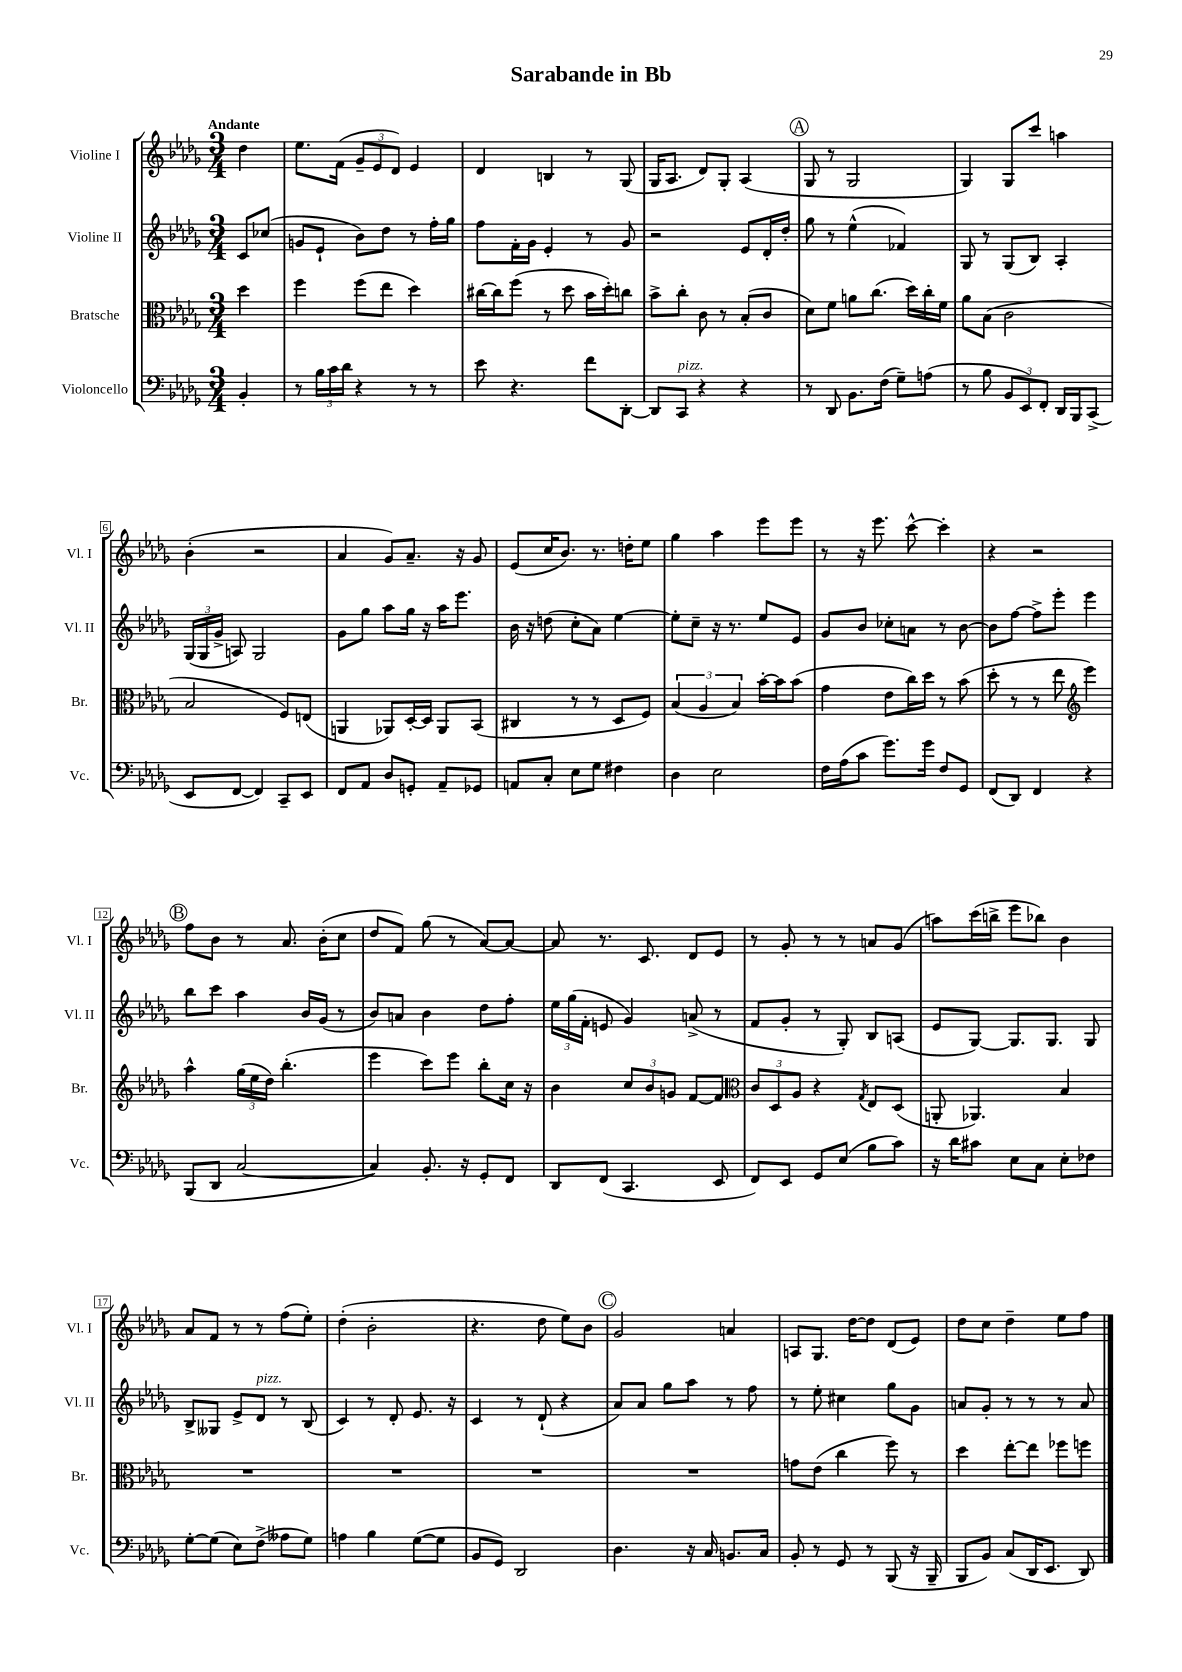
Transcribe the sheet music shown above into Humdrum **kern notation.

**kern	**kern	**kern	**kern
*staff4	*staff3	*staff2	*staff1
*clefF4	*clefC3	*clefG2	*clefG2
*k[b-e-a-d-g-]	*k[b-e-a-d-g-]	*k[b-e-a-d-g-]	*k[b-e-a-d-g-]
*M3/4	*M3/4	*M3/4	*M3/4
4BB-'/	4dd-\	8c/L	4dd-\
.	.	(8cc-/J	.
=	=	=	=
8r	4ff\	8g/L	8.ee-\L
24B-\LL	.	8e-`/J	.
24c\	.	.	.
.	.	.	(16f\Jk
24d-\JJ	.	.	.
4r	(8ff\L	8b-\L)	12g-~/L
.	.	.	12e-/
.	8ee-\J	8dd-\J	.
.	.	.	12d-/J)
8r	4dd-\)	8r	4e-/
8r	.	16ff'\LL	.
.	.	16gg-\JJ	.
=	=	=	=
8e-\	[16cc#\LL	8ff\L	4d-/
.	16cc#\]J	.	.
4.r	(8ff\J	16f'\L	.
.	.	16g-\JJ	.
.	8r	4e-'/	4B/
.	8dd-\	.	.
8f\L	16b-\LL	8r	8r
.	16dd-'\J)	.	.
[8DD-'\J	8cc\J	8g-/	(8G-/
=	=	=	=
8DD-/]L	8b-^\L	2r	16G-/LK
.	.	.	8.A-/J
8CC/J	8cc'\J	.	.
4r	8c\	.	8d-/L)
.	8r	.	8G-'/J
4r	(8B-'/L	8e-/L	(4A-/
.	8c/J	16d-'/L	.
.	.	16dd-'/JJ	.
=	=	=	=
8r	8d-\L)	8gg-\	8G-/
8DD-/	8f\J	8r	8r
8.BB-\L	8a\L	(4ee-^^\	2G-/
.	(8.cc\J	.	.
(16F\Jk	.	.	.
8G-~\L)	.	4f-/)	.
.	16dd-\LL)	.	.
(8A\J	16cc'\	.	.
.	16f\JJ	.	.
=	=	=	=
8r	8a-\L	8G-/	4G-/)
8B-\	(8B-\J	8r	.
12BB-/L	2c\	(8G-/L	8G-/L
12EE-/)	.	.	.
.	.	8B-/J)	8ccc/J
12FF'/J	.	.	.
16DD-/LL	.	4A-'/	4aa\
16BBB-/J	.	.	.
(8CC^/J	.	.	.
=	=	=	=
8EE-/L	2B-/	(24G-/LL	(4b-'\
.	.	24G-/	.
.	.	24g-^/JJ	.
[8FF/J	.	8A/)	.
4FF/])	.	2G-/	2r
8CC~/L	8F/L)	.	.
8EE-/J	(8E/J	.	.
=	=	=	=
8FF/L	4AA/	8g-\L	4a-/
8AA-/J	.	8gg-\J	.
8D-/L	8AA-/L)	8aa-\L	8g-/L)
8GG'/J	[16D-'/L	16gg-\Jk	8.a-~/J
.	16D-/]JJ	16r	.
8AA-~/L	8AA-/L	16aa-\LK	.
.	.	8.eee-\J	16r
8GG-/J	(8BB-/J	.	8g-/
=	=	=	=
8AA/L	4C#/	16b-\	(8e-/L
.	.	16r	.
8C'/J	.	(8dd\	16cc/K
.	.	.	8.b-/J)
8E-\L	8r	8cc'\L	.
8G-\J	8r	8a-\J)	8.r
4F#\	8D-/L	[4ee-\	.
.	.	.	16dd'\LK
.	8F/J)	.	8ee-\J
=	=	=	=
4D-\	(6B-/	8ee-'\]L	4gg-\
.	.	8cc~\J	.
.	6A-/	.	.
2E-\	.	16r	4aa-\
.	.	8.r	.
.	6B-/)	.	.
.	[16b-'\LL	8ee-/L	8eee-\L
.	16b-\]J	.	.
.	(8b-\J	8e-/J	8eee-\J
=	=	=	=
16F\LL	4g-\	8g-/L	8r
(16A-\J	.	.	.
8c\J	.	8b-/J	16r
.	.	.	8.eee-\
8.g-\L)	8e-\L	8cc-'\L	.
.	16cc\L)	8a\J	[8ccc^^\
16g-\Jk	16dd-\JJ	.	.
8F/L	8r	8r	4ccc'\]
8GG-/J	(8b-\	[8b-\	.
=	=	=	=
(8FF/L	8dd-'\	8b-\]L	4r
8DD-/J)	8r	[8ff\J	.
4FF/	8r	8ff^\]L	2r
.	8ee-\	8eee-'\J	.
*	*clefG2	*	*
4r	4eee-\)	4eee-\	.
=	=	=	=
(8BBB-/L	4aa-^^\	8bb-\L	8ff\L
8DD-/J	.	8ccc\J	8b-\J
[2C/	(24gg-\LL	4aa-\	8r
.	24ee-\	.	.
.	24dd-\JJ)	.	.
.	(4.bb-'\	.	8.a-/
.	.	16b-/LL	.
.	.	(16g-/JJ	(16b-'\LK
.	.	8r	8cc\J
=	=	=	=
4C/])	4eee-\	8b-/L)	8dd-/L
.	.	8a/J	8f/J)
8.BB-'/	8ccc\L)	4b-\	(8gg-\
.	8eee-\J	.	8r
16r	.	.	.
8GG-'/L	8bb-'\L	8dd-\L	[8a-/L)
8FF/J	16cc\Jk	8ff'\J	8a-/_J
.	16r	.	.
=	=	=	=
8DD-/L	4b-\	24ee-\LL	8a-/]
.	.	(24gg-\	.
.	.	24f'\JJ	.
(8FF/J	.	8e/	8.r
4.CC/	12cc/L	4g-/)	.
.	.	.	8.c/
.	12b-/	.	.
.	12g/J	.	.
.	[8f/L	(8a^/	8d-/L
8EE-/	8f/]J	8r	8e-/J
=	=	=	=
*	*clefC3	*	*
8FF/L)	12c/L	8f/L	8r
.	12D-/	.	.
8EE-/J	.	8g-'/J	8g-'/
.	12A-/J	.	.
8GG-/L	4r	8r	8r
(8E-/J	.	8G-'/)	8r
.	8qG-/	.	.
8B-\L	8E-/L	8B-/L	8a/L
8c\J)	(8D-/J	(8A/J	(8g-/J
=	=	=	=
16r	8AA'/	8e-/L	8aa\L)
16d-\LK	.	.	.
8c#\J	4.AA-/)	[8G-/J)	(16ccc\L
.	.	.	16bb^\JJ
8E-\L	.	8.G-/]L	8eee-\L
8C\J	.	.	8bb-\J)
.	.	8.G-/J	.
8E-'\L	4B-/	.	4b-\
8F-\J	.	8G-/	.
=	=	=	=
[8G-'\L	2.r	8B-^/L	8a-/L
(8G-\]J	.	8G--/J	8f/J
8E-\L)	.	8e-^/L	8r
(8F^\J	.	8d-/J	8r
8A--\L	.	8r	(8ff\L
8G-\J)	.	(8B-/	8ee-'\J)
=	=	=	=
4A\	2.r	4c/)	(4dd-'\
4B-\	.	8r	2b-'\
.	.	8d-'/	.
([8G-\L	.	8.e-/	.
8G-\]J	.	.	.
.	.	16r	.
=	=	=	=
8BB-/L	2.r	4c/	4.r
8GG-/J)	.	.	.
2DD-/	.	8r	.
.	.	(8d-`/	8dd-\
.	.	4r	8ee-\L)
.	.	.	8b-\J
=	=	=	=
4.D-\	2.r	8a-/L)	2g-/
.	.	8a-/J	.
.	.	8gg-\L	.
16r	.	8aa-\J	.
16C/	.	.	.
8.BB/L	.	8r	4a/
.	.	8ff\	.
16C/Jk	.	.	.
=	=	=	=
8BB-'/	8g\L	8r	8A/L
8r	(8e-\J	8ee-'\	8.G-/J
8GG-/	4cc\	4cc#\	.
.	.	.	[16dd-\LK
8r	.	.	8dd-\]J
(8BBB-/	8ff\)	8gg-\L	(8d-/L
16r	8r	8g-\J	8e-/J)
16BBB-~/	.	.	.
=	=	=	=
8BBB-/L	4dd-\	8a/L	8dd-\L
8BB-/J)	.	8g-'/J	8cc\J
(8C/L	[8ee-'\L	8r	4dd-~\
16DD-/K	8ee-\]J	8r	.
8.EE-/J	.	.	.
.	8ff-\L	8r	8ee-\L
8DD-/)	8ff\J	8a/	8ff\J
==	==	==	==
*-	*-	*-	*-
